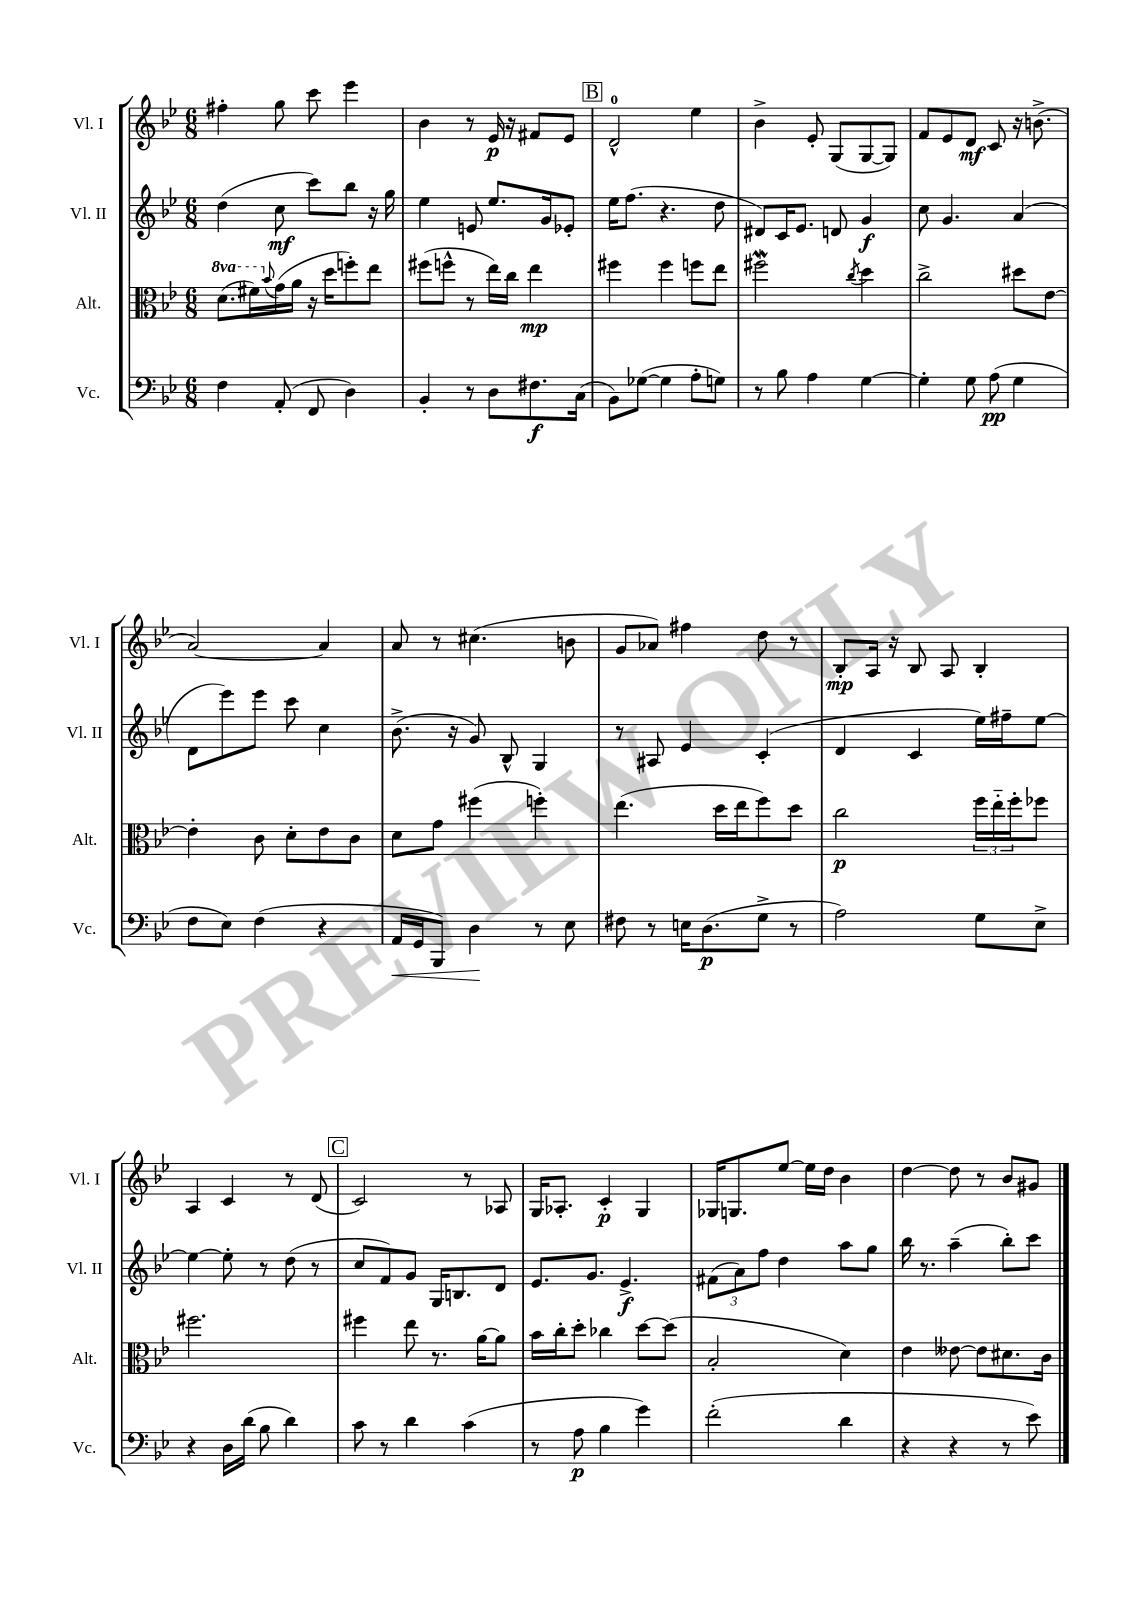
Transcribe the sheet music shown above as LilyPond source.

<<
\new StaffGroup <<
\new Staff = "s0" \with { instrumentName = "Vl. I" shortInstrumentName = "Vl. I" } {
    \clef treble \key bes \major \numericTimeSignature \time 6/8
    fis''4-. g''8 c'''8 ees'''4 |
    bes'4 r8 ees'16\p r16 fis'8 ees'8 |
    \mark \markup { \box "B" } d'2-0-^ ees''4 |
    bes'4-> ees'8-. g8( g8~ g8) |
    f'8 ees'8 d'8\mf c'8 r16 b'8.->( |
    a'2~) a'4 |
    a'8 r8 cis''4.( b'8 |
    g'8 aes'8) fis''4 d''8 r8 |
    bes8-.\mp a16 r16 bes8 a8 bes4-. |
    a4 c'4 r8 d'8( |
    \mark \markup { \box "C" } c'2) r8 aes8 |
    g16 aes8.-. c'4-.\p g4 |
    ges16 g8. ees''8~ ees''16 d''16 bes'4 |
    d''4~ d''8 r8 bes'8 gis'8 \bar "|." |
}
\new Staff = "s1" \with { instrumentName = "Vl. II" shortInstrumentName = "Vl. II" } {
    \clef treble \key bes \major \numericTimeSignature \time 6/8
    d''4( c''8\mf c'''8) bes''8 r16 g''16 |
    ees''4 e'8 ees''8. g'16 ees'8-. |
    \mark \markup { \box "B" } ees''16 f''8.( r4. d''8 |
    dis'8) c'16 ees'8. d'8 g'4\f |
    c''8 g'4. a'4( |
    d'8 ees'''8) ees'''8 c'''8 c''4 |
    bes'8.->( r16 g'8) bes8-^ g4 |
    r8 ais8 ees'4 c'4-.( |
    d'4 c'4 ees''16) fis''16-- ees''8~ |
    ees''4~ ees''8-. r8 d''8( r8 |
    \mark \markup { \box "C" } c''8 f'8) g'8 g16 b8. d'8 |
    ees'8. g'8. ees'4.->\f |
    \tuplet 3/2 { fis'8( a'8) f''8 } d''4 a''8 g''8 |
    bes''16 r8. a''4--( bes''8-.) c'''8 \bar "|." |
}
\new Staff = "s2" \with { instrumentName = "Alt." shortInstrumentName = "Alt." } {
    \clef alto \key bes \major \numericTimeSignature \time 6/8 \set Staff.ottavationMarkups = #ottavation-simple-ordinals
    \ottava #1 d''8.( fis''16) \ottava #0 \appoggiatura { bes'8 } g'16( a'16 r16 d''16 f''8-.) ees''8 |
    fis''8( f''8-^ r8 ees''16) c''16 ees''4\mp |
    \mark \markup { \box "B" } fis''4 fis''4 f''8 ees''8 |
    fis''2\mordent \acciaccatura { c''8 } d''4 |
    c''2-> dis''8 ees'8~ |
    ees'4-. c'8 d'8-. ees'8 c'8 |
    d'8 g'8 fis''4( f''4-.) |
    ees''4.( d''16 ees''16 f''8) d''8 |
    c''2\p \tuplet 3/2 { f''16 ees''16-_ f''16-. } fes''8 |
    fis''2. |
    \mark \markup { \box "C" } fis''4 ees''8 r8. a'16~ a'8 |
    bes'16 c''16-. d''8-. ces''4 d''8~ d''8( |
    bes2-. d'4) |
    ees'4 eeses'8~ eeses'8 dis'8. c'16 \bar "|." |
}
\new Staff = "s3" \with { instrumentName = "Vc." shortInstrumentName = "Vc." } {
    \clef bass \key bes \major \numericTimeSignature \time 6/8
    f4 a,8-.( f,8 d4) |
    bes,4-. r8 d8 fis8.\f c16( |
    \mark \markup { \box "B" } bes,8) ges8~( ges4 a8-. g8) |
    r8 bes8 a4 g4~ |
    g4-. g8 a8\pp( g4 |
    f8 ees8) f4( r4 |
    a,16\< g,16 bes,,8) d4\! r8 ees8 |
    fis8 r8 e16 d8.\p( g8-> r8 |
    a2) g8 ees8-> |
    r4 d16 d'16( bes8 d'4) |
    \mark \markup { \box "C" } c'8 r8 d'4 c'4( |
    r8 a8\p bes4 g'4) |
    f'2-.( d'4 |
    r4 r4 r8 ees'8) \bar "|." |
}
>>
>>
\layout { \context { \Score \remove "Bar_number_engraver" } }
